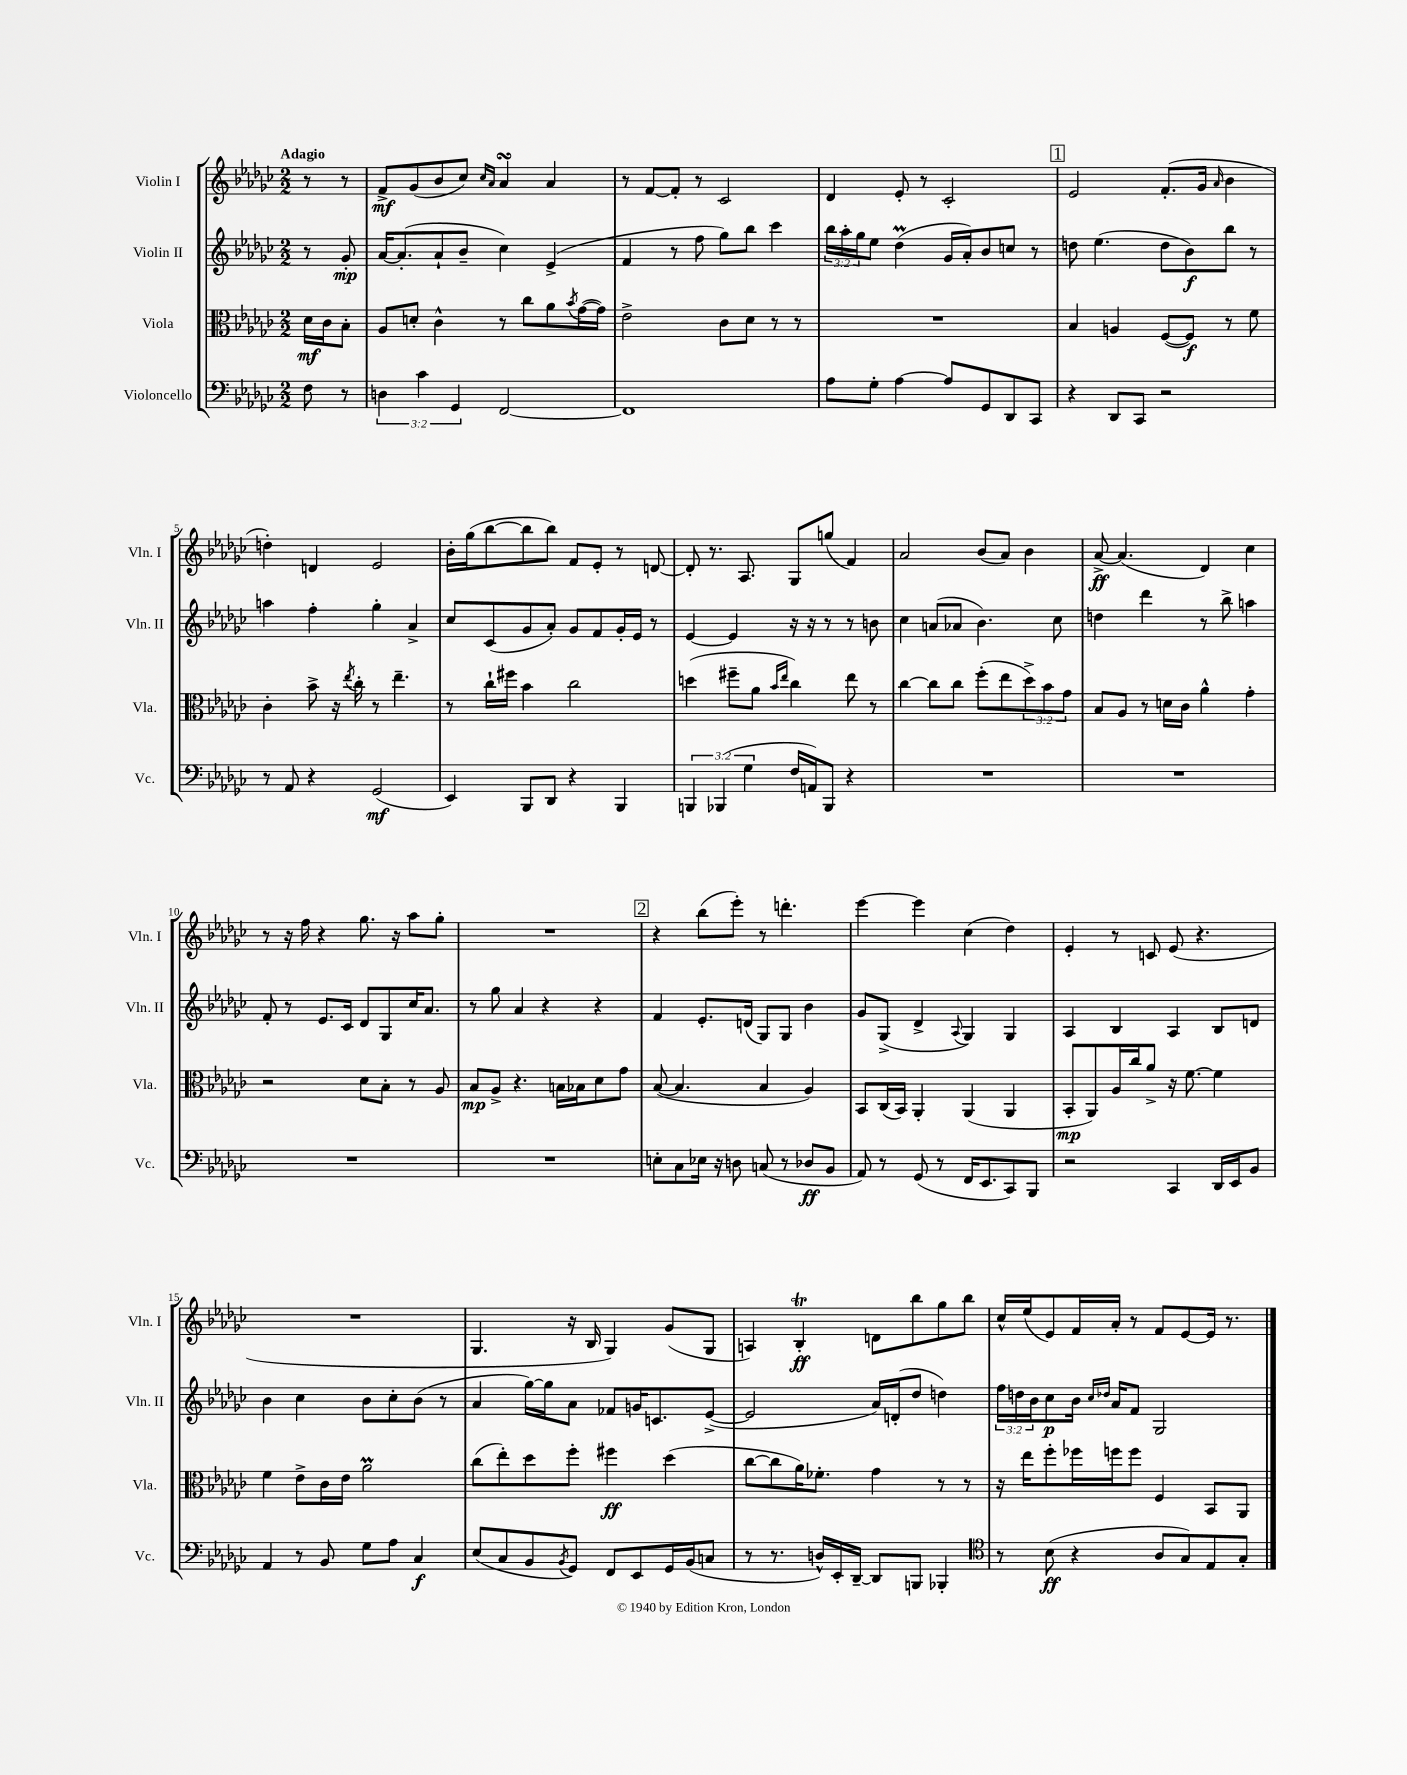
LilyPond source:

<<
\new StaffGroup <<
\new Staff = "s0" \with { instrumentName = "Violin I" shortInstrumentName = "Vln. I" } {
    \clef treble \key ges \major \numericTimeSignature \time 2/2 \partial 4 \tempo "Adagio"
    r8 r8 |
    f'8->\mf ges'8( bes'8 ces''8) \grace { ces''16 aes'16 } aes'4\turn aes'4 |
    r8 f'8~ f'8-. r8 ces'2 |
    des'4 ees'8-. r8 ces'2-. |
    \mark \markup { \box "1" } ees'2 f'8.-.( ges'16 \grace { aes'16 } bes'4 |
    d''4-.) d'4 ees'2 |
    bes'16-. ges''16( bes''8~ bes''8 bes''8) f'8 ees'8-. r8 d'8~ |
    d'8-. r8. aes8. ges8 g''8( f'4) |
    aes'2 bes'8( aes'8) bes'4 |
    aes'8~->\ff aes'4.( des'4) ces''4 |
    r8 r16 f''16 r4 ges''8. r16 aes''8 ges''8-. |
    R1 |
    \mark \markup { \box "2" } r4 bes''8( ees'''8-.) r8 d'''4.-. |
    ees'''4~ ees'''4 ces''4( des''4) |
    ees'4-. r8 c'8 ees'8( r4. |
    R1 |
    ges4. r16 bes16 ges4) ges'8( ges8 |
    a4) bes4-.\trill\ff d'8 bes''8 ges''8 bes''8 |
    ces''16-^ ees''16( ees'8) f'16 aes'16-. r8 f'8 ees'8~ ees'16 r8. \bar "|." |
}
\new Staff = "s1" \with { instrumentName = "Violin II" shortInstrumentName = "Vln. II" } {
    \clef treble \key ges \major \numericTimeSignature \time 2/2 \override Staff.TupletNumber.text = #tuplet-number::calc-fraction-text \partial 4
    r8 ges'8-.\mp |
    aes'16~ aes'8.-.( aes'8-! bes'8-- ces''4) ees'4->( |
    f'4 r8 f''8 ges''8) bes''8 ces'''4 |
    \tuplet 3/2 { bes''16 aes''16-. ges''16 } ees''8 des''4\prall( ges'16 aes'16-.) bes'8 c''8 r8 |
    \mark \markup { \box "1" } d''8 ees''4.( d''8 bes'8\f) bes''8 r8 |
    a''4 f''4-. ges''4-. aes'4-> |
    ces''8 ces'8( ges'8 aes'8-.) ges'8 f'8 ges'16-. ees'16 r8 |
    ees'4~ ees'4 r16 r16 r8 r8 b'8 |
    ces''4 a'8( aes'8 bes'4.) ces''8 |
    d''4 des'''4 r8 bes''8-> a''4 |
    f'8-. r8 ees'8. ces'16 des'8 ges8 ces''16 aes'8. |
    r8 ges''8 aes'4 r4 r4 |
    \mark \markup { \box "2" } f'4 ees'8.-. d'16( ges8) ges8 bes'4 |
    ges'8 ges8->( des'4-> \appoggiatura { aes8 } ges4) ges4 |
    aes4 bes4 aes4 bes8 d'8 |
    bes'4 ces''4 bes'8 ces''8-. bes'8( r8 |
    aes'4 ges''16~) ges''16 aes'8 fes'8 g'16 c'8. ees'8~->( |
    ees'2 aes'16) d'16-.( des''8 d''4) |
    \tuplet 3/2 { f''16 d''16 bes'16 } ces''8\p bes'16 \grace { ces''16 des''16 } aes'16 f'8 ges2 \bar "|." |
}
\new Staff = "s2" \with { instrumentName = "Viola" shortInstrumentName = "Vla." } {
    \clef alto \key ges \major \numericTimeSignature \time 2/2 \override Staff.TupletNumber.text = #tuplet-number::calc-fraction-text \partial 4
    des'16\mf ces'16 bes8-. |
    aes8 d'8-. ces'4-^ r8 ces''8 aes'8 \acciaccatura { bes'8 } ges'16~( ges'16) |
    ees'2-> ces'8 des'8 r8 r8 |
    R1 |
    \mark \markup { \box "1" } bes4 a4 f8~( f8\f) r8 f'8 |
    ces'4-. bes'8-> r16 \acciaccatura { ees''8 } ces''16-. r8 ees''4.-- |
    r8 ces''16-! fis''16 bes'4 ces''2 |
    d''4( fis''8-- aes'8 \grace { bes'16 ees''16 } ces''4) ees''8 r8 |
    ces''4~ ces''8 ces''8 f''8-.( ees''8 \tuplet 3/2 { des''8->) bes'8 ges'8 } |
    bes8 aes8 r8 d'16 ces'16 aes'4-^ ges'4-. |
    r2 des'8 bes8-. r8 aes8 |
    bes8\mp aes8-> r4. b16 bes16 des'8 ges'8 |
    \mark \markup { \box "2" } bes8~( bes4. bes4 aes4) |
    bes,8 ces16( bes,16) aes,4-. aes,4( aes,4 |
    bes,8-.\mp aes,8) aes16 ces''16 aes'8-> r16 f'8.~ f'4 |
    f'4 ees'8-> ces'16 ees'16 aes'2\prall |
    ces''8( ees''8-.) des''8 f''8-. fis''4\ff des''4( |
    ces''8~ ces''8 aes'16) fes'8.-. ges'4 r8 r8 |
    r16 ees''16 f''8-. fes''16 f''16 f''8 f4 bes,8 aes,8 \bar "|." |
}
\new Staff = "s3" \with { instrumentName = "Violoncello" shortInstrumentName = "Vc." } {
    \clef bass \key ges \major \numericTimeSignature \time 2/2 \override Staff.TupletNumber.text = #tuplet-number::calc-fraction-text \partial 4
    f8 r8 |
    \tuplet 3/2 { d4 ces'4 ges,4 } f,2~ |
    f,1 |
    aes8 ges8-. aes4~ aes8 ges,8 des,8 ces,8 |
    \mark \markup { \box "1" } r4 des,8 ces,8 r2 |
    r8 aes,8 r4 ges,2\mf( |
    ees,4) bes,,8 des,8 r4 bes,,4 |
    \tuplet 3/2 { b,,4 bes,,4( ges4 } f16 a,16) bes,,8 r4 |
    R1 |
    R1 |
    R1 |
    R1 |
    \mark \markup { \box "2" } e8-. ces8 ees16 r16 d8 c8( r8 des8\ff bes,8 |
    aes,8) r8 ges,8( r8 f,16 ees,8. ces,8) bes,,8 |
    r2 ces,4 des,16 ees,16 bes,8 |
    aes,4 r8 bes,8 ges8 aes8 ces4\f |
    ees8( ces8 bes,8 \acciaccatura { bes,8 } ges,8) f,8 ees,8 ges,16 bes,16( c8 |
    r8 r8. d16-^) ees,16-. des,16~-- des,8 b,,8 bes,,4-. |
    \clef tenor r8 bes8\ff( r4 aes8 ges8) ees8 ges8-. \bar "|." |
}
>>
>>
